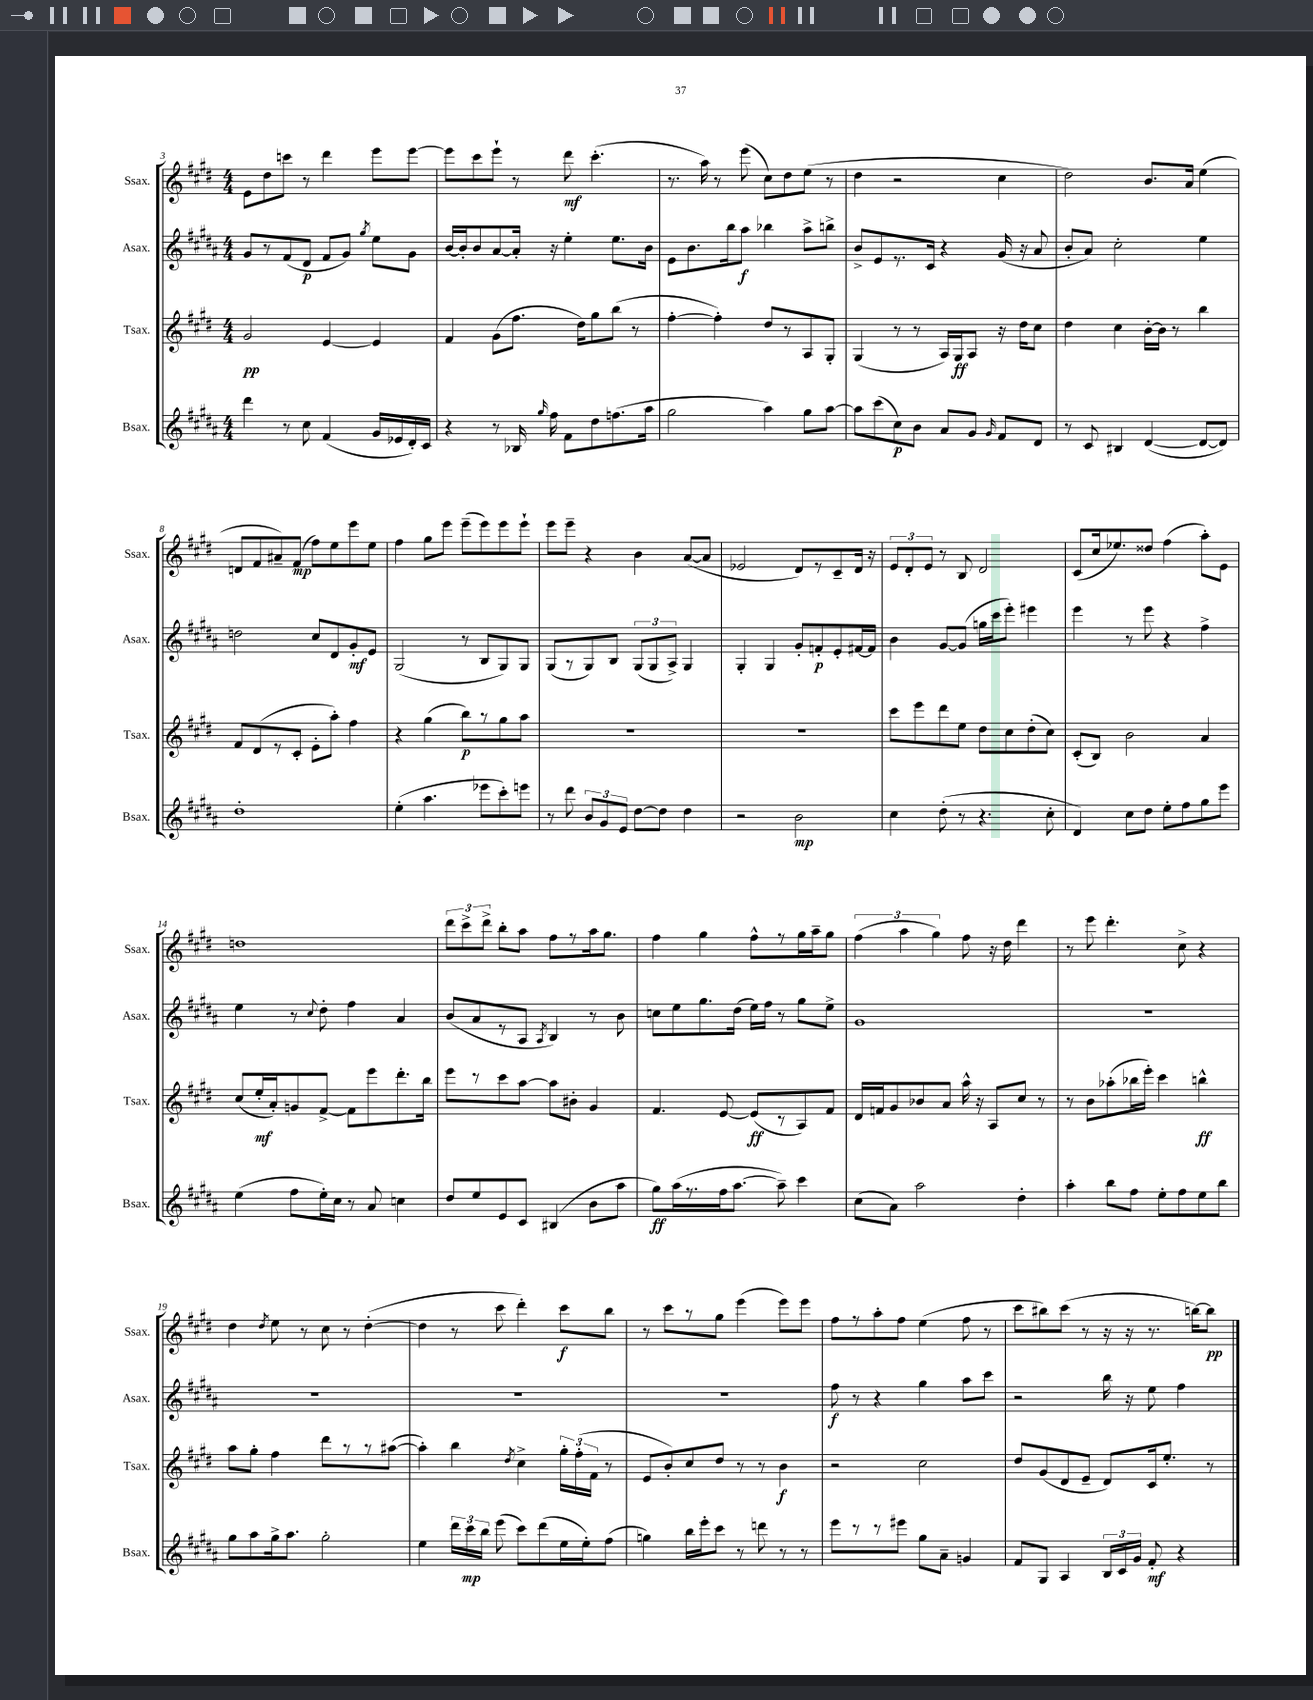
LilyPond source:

<<
\new StaffGroup <<
\new Staff = "s0" \with { instrumentName = "Ssax." shortInstrumentName = "Ssax." } {
    \clef treble \key e \major \numericTimeSignature \time 4/4
    \autoBeamOff e'8[ dis''8 c'''8] r8 dis'''4 e'''8[ e'''8]~ |
    e'''8[ cis'''8 e'''8]-! r8 dis'''8\mf cis'''4.-.( |
    r8. a''16) r8 e'''8( cis''8[) dis''8 e''8]( r8 |
    dis''4 r2 cis''4 |
    dis''2) b'8.[ a'16] e''4( |
    d'8[ fis'8 ais'8--) fis'8]\mp( fis''8[) e''8 e'''8 e''8] |
    fis''4 gis''8[ e'''8] e'''8[--( e'''8) e'''8 e'''8]-! |
    e'''8[ e'''8]-- r4 b'4 a'8[~( a'8] |
    ees'2 dis'8[) r8 cis'8-- dis'16] r16 |
    \tuplet 3/2 { e'8[ dis'8-. e'8] } r8 b8 dis'2 |
    cis'8[( cis''16 ees''8.) disis''8] fis''4( a''8[-.) e'8] |
    d''1 |
    \tuplet 3/2 { dis'''8[ cis'''8-> dis'''8]-> } b''8[-. a''8] fis''8[ r8 a''16 gis''8.] |
    fis''4 gis''4 fis''8[-^ r8 gis''16 a''16-- gis''8] |
    \tuplet 3/2 { fis''4( a''4 gis''4) } fis''8 r16 dis''16 dis'''4 |
    r8 e'''8 dis'''4.-. cis''8-> r4 |
    dis''4 \acciaccatura { dis''8 } e''8 r8 cis''8 r8 dis''4~-.( |
    dis''4 r8 cis'''8 dis'''4-.) cis'''8[\f b''8] |
    r8 cis'''8[ r8 gis''8] e'''4( e'''8[) e'''8] |
    fis''8[ r8 a''8-. fis''8] e''4( fis''8 r8 |
    cis'''8[ bis''8) cis'''8]( r8 r16 r16 r8. b''16[~) b''8]\pp \bar "|." |
}
\new Staff = "s1" \with { instrumentName = "Asax." shortInstrumentName = "Asax." } {
    \clef treble \key b \major \numericTimeSignature \time 4/4
    \autoBeamOff gis'8[ r8 fis'8( dis'8]\p fis'8[ gis'8]) \acciaccatura { gis''8 } e''8[ gis'8] |
    b'16[~ b'16-. b'8 ais'8~ ais'16]-. r16 e''4-. e''8.[ b'16] |
    e'8[ b'8. b''16 ais''8]\f bes''4 ais''8[-> b''8]-> |
    b'8[-> e'8 r8. cis'16] r4 gis'16( r16 ais'8 |
    b'8[-. ais'8]) cis''2-. e''4 |
    d''2 cis''8[ dis'8 gis'8-.\mf e'8] |
    gis2( r8 b8[ gis8) gis8] |
    gis8[( r8 gis8) b8] \tuplet 3/2 { gis8[( gis8 ais8]->) } gis4 |
    gis4-. gis4 gis'8[-. f'8-.\p e'8-. fis'16~ fis'16] |
    b'4 gis'8[~ gis'8]( g''16[ cis'''16 e'''8]-.) eis'''4 |
    e'''4 r8 e'''8 r4 fis''4-> |
    e''4 r8 \appoggiatura { cis''8 } dis''8-. fis''4 ais'4 |
    b'8[( ais'8 r8 ais8] \acciaccatura { ais8 } b4) r8 b'8 |
    c''8[ e''8 gis''8. dis''16]( e''16[) fis''16] r8 gis''8[ e''8]-> |
    gis'1 |
    R1 |
    R1 |
    R1 |
    R1 |
    fis''8\f r8 r4 gis''4 ais''8[ cis'''8] |
    r2 b''16 r16 e''8 fis''4 \bar "|." |
}
\new Staff = "s2" \with { instrumentName = "Tsax." shortInstrumentName = "Tsax." } {
    \clef treble \key e \major \numericTimeSignature \time 4/4
    \autoBeamOff gis'2\pp e'4~ e'4 |
    fis'4 gis'8[( fis''8.] dis''16[) gis''8 b''8]( r8 |
    fis''4~-. fis''4-.) dis''8[ r8 a8 gis8]-. |
    gis4( r8 r8 a16[) gis16\ff a8] r16 dis''16[ cis''8] |
    dis''4 cis''4 b'16[~-. b'16] r8 b''4 |
    fis'8[ dis'8( r8 cis'8]-. e'8[-. a''8]-.) fis''4 |
    r4 gis''4( b''8[\p) r8 gis''8 a''8] |
    R1 |
    R1 |
    cis'''8[ e'''8 dis'''8 e''8] dis''8[ cis''8 dis''8-.( cis''8]) |
    cis'8[-.( b8]) b'2 a'4 |
    cis''8[( e''16-.\mf a'16-.) g'8 fis'8]~-> fis'8[ e'''8 dis'''8.-. b''16] |
    e'''8[ r8 cis'''8 a''8]~ a''8[ bis'8]-. gis'4 |
    fis'4. e'8~ e'8[\ff( r8 a8) fis'8] |
    dis'16[ f'16 gis'8 bes'8 a'8] a''16-^ r16 a8[ cis''8] r8 |
    r8 b'8[ aes''8-.( bes''16 e'''16]-.) cis'''4 b''4-^\ff |
    a''8[ gis''8]-. fis''4 dis'''8[ r8 r8 ais''8]~( |
    ais''4-.) b''4 \acciaccatura { dis''8 } cis''4-> \tuplet 3/2 { gis''16[-. fis''16-.( fis'16] } r8 |
    e'8[ b'8-.) cis''8 dis''8] r8 r8 b'4\f |
    r2 cis''2 |
    dis''8[ gis'8( dis'8 e'8]-- dis'8[) cis'16 e''8.]-. r8 \bar "|." |
}
\new Staff = "s3" \with { instrumentName = "Bsax." shortInstrumentName = "Bsax." } {
    \clef treble \key b \major \numericTimeSignature \time 4/4
    \autoBeamOff dis'''4 r8 cis''8 fis'4( gis'16[ ees'16 dis'16-.) cis'16] |
    r4 r8 bes16 \grace { gis''16 } fis''16 fis'8[ dis''8 f''8.( ais''16] |
    gis''2 ais''4) gis''8[ ais''8]~ |
    ais''8[ cis'''8( cis''8\p) b'8] ais'8[ gis'8] \grace { gis'16 } fis'8[ dis'8] |
    r8 cis'8 bis4 dis'4~( dis'8[~ dis'8]) |
    dis''1-. |
    e''4-.( ais''4. ees'''8[ cis'''8-.) e'''8] |
    r8 dis'''8 \tuplet 3/2 { b'8[ gis'8 e'8] } dis''8[~ dis''8] dis''4 |
    r2 b'2\mp |
    cis''4 dis''8-.( r8 r4. cis''8-. |
    dis'4) cis''8[ dis''8] e''8[-. fis''8 gis''8 e'''8] |
    e''4( fis''8[ e''16-.) cis''16] r8 ais'8 c''4 |
    dis''8[ e''8 e'8 cis'8] bis4( b'8[ ais''8] |
    gis''8[\ff) ais''16( r8. fis''16 ais''8.]~ ais''8--) cis'''4 |
    cis''8[( ais'8]) ais''2 dis''4-. |
    ais''4-. b''8[ fis''8] e''8[-. fis''8 e''8 b''8] |
    gis''8[ ais''8 gis''16-> ais''8.] gis''2-. |
    e''4 \tuplet 3/2 { dis'''16[ cis'''16\mp b''16] } e'''8( cis'''8[) dis'''8( e''16 e''16-.) fis''8]( |
    g''4) b''16[ e'''16-. cis'''8] r8 d'''8 r8 r8 |
    e'''8[ r8 r8 eis'''8] gis''8[ ais'8]-- g'4 |
    fis'8[ gis8] ais4 \tuplet 3/2 { b16[ cis'16 gis'16] } fis'8-.\mf r4 \bar "|." |
}
>>
>>
\layout { \context { \Score currentBarNumber = #3 } }
